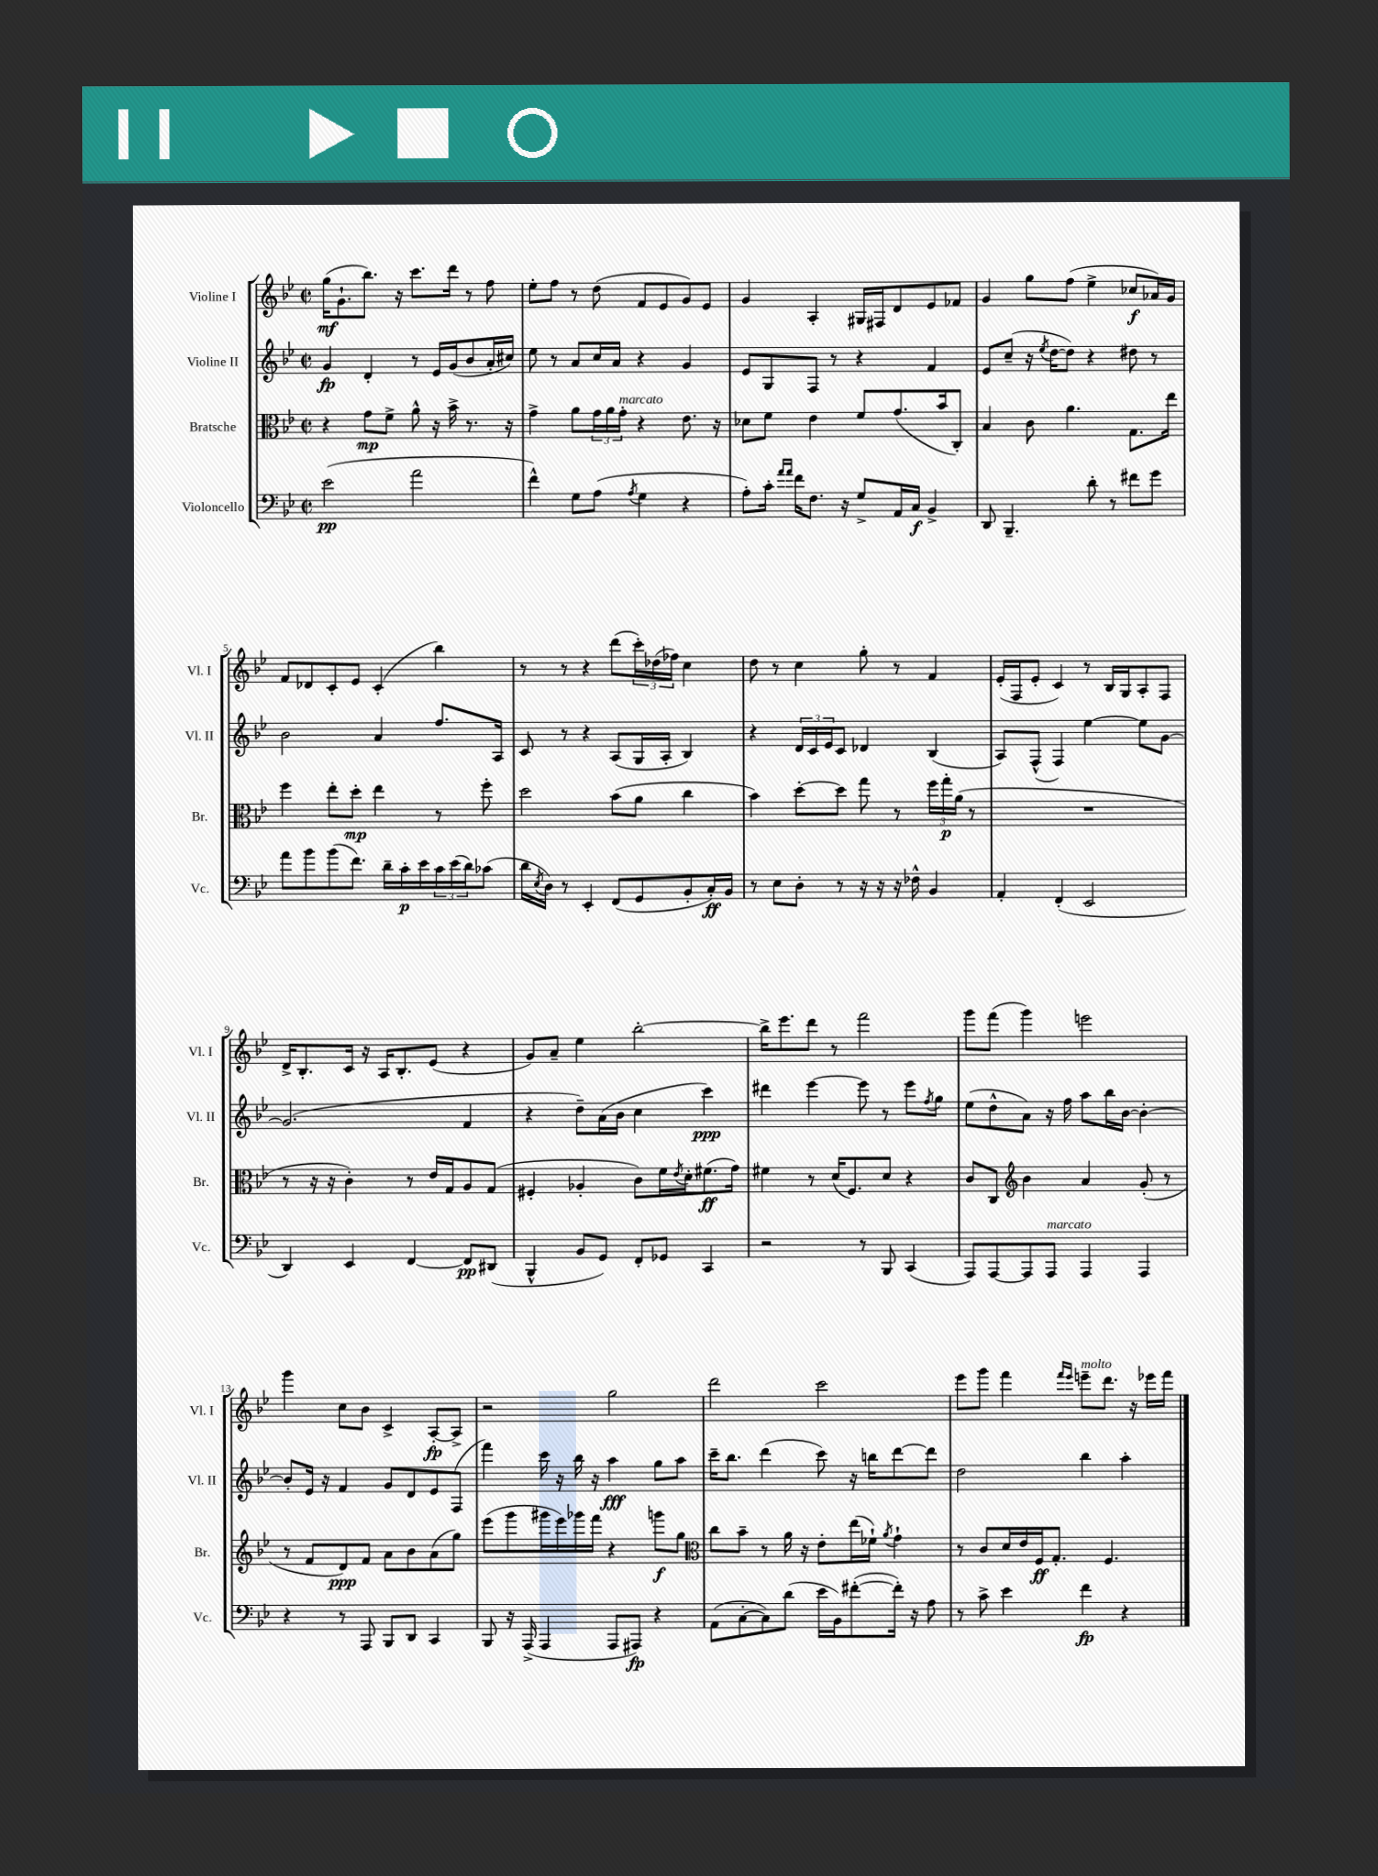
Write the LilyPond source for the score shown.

<<
\new StaffGroup <<
\new Staff = "s0" \with { instrumentName = "Violine I" shortInstrumentName = "Vl. I" } {
    \clef treble \key bes \major \defaultTimeSignature \time 2/2
    g''16\mf( g'8.-! bes''8.) r16 c'''8. d'''16 r8 f''8 |
    ees''8-. f''8 r8 d''8( f'8 ees'8 g'8) ees'8 |
    g'4 a4-. gis16 fis16 d'8 ees'8 fes'8 |
    g'4 g''8 f''8( ees''4-> ces''8\f aes'16) g'16 |
    f'8 des'8 c'8-. ees'8 c'4-.( bes''4) |
    r8 r8 r4 d'''8( \tuplet 3/2 { c'''16-.) des''16( fes''16) } c''4 |
    d''8 r8 c''4 g''8-. r8 f'4 |
    ees'16-.( f16 ees'8-. c'4) r8 bes16 g16 a8-. f8 |
    d'16-> bes8.-. c'16 r16 a16 bes8.-. ees'8( r4 |
    g'8) a'8-- ees''4 bes''2~-. |
    bes''16-> ees'''8. d'''8 r8 f'''2 |
    g'''8 f'''8( g'''4) e'''2 |
    g'''4 c''8 bes'8 c'4-> a8~-.\fp a8-> |
    r2 g''2 |
    d'''2 c'''2 |
    ees'''8 g'''8 f'''4 \grace { f'''16 ees'''16 } e'''8--^\markup { \italic "molto" } d'''8. r16 ees'''16 f'''16 \bar "|." |
}
\new Staff = "s1" \with { instrumentName = "Violine II" shortInstrumentName = "Vl. II" } {
    \clef treble \key bes \major \defaultTimeSignature \time 2/2
    g'4\fp d'4-. r8 ees'16 g'16( bes'8 a'16-. cis''16) |
    ees''8 r8 a'8 c''16 a'16 r4 g'4 |
    ees'8 g8 f8 r8 r4 f'4 |
    ees'8 c''8--( r16 \acciaccatura { ees''8 } d''16~ d''8) r4 dis''8 r8 |
    bes'2 a'4 f''8. a16 |
    c'8 r8 r4 a8( g16 a16-. bes4) |
    r4 \tuplet 3/2 { d'16 c'16 ees'16 } c'8 des'4 bes4( |
    a8) f8-^( f4) ees''4~ ees''8 g'8~ |
    g'2.( f'4 |
    r4 d''8--) a'16( bes'16 c''4 c'''4\ppp) |
    dis'''4 ees'''4~ ees'''8 r8 ees'''8 \acciaccatura { f''8 } g''8 |
    ees''8( d''8-^ a'8) r16 f''16 a''8 bes''16 bes'16~ bes'4~-. |
    bes'8-. ees'16 r16 f'4 g'8 d'8 ees'8 f8( |
    f'''4) c'''16 r16 bes''16 r16 a''4\fff g''8 a''8 |
    c'''16-- bes''8. d'''4( c'''8) r16 b''16 d'''8~ d'''8 |
    d''2 bes''4 a''4-. \bar "|." |
}
\new Staff = "s2" \with { instrumentName = "Bratsche" shortInstrumentName = "Br." } {
    \clef alto \key bes \major \defaultTimeSignature \time 2/2
    r4 g'8\mp f'8-> a'8-^ r16 bes'16-> r8. r16 |
    g'4-> a'8 \tuplet 3/2 { g'16 a'16 g'16-.^\markup { \italic "marcato" } } r4 ees'8. r16 |
    des'8 f'8 ees'4 f'8 g'8.( bes'16 c8-.) |
    bes4 c'8 a'4. g8. ees''16 |
    f''4 ees''8-. d''8-.\mp ees''4 r8 f''8-. |
    d''2 bes'8( a'8 c''4 |
    bes'4) d''8~-. d''8 g''8 r8 \tuplet 3/2 { f''16 g''16-.\p a'16( } r8 |
    R1 |
    r8 r16 r16 c'4-.) r8 ees'16 g16 a8 g8( |
    fis4-. aes4-. c'8) f'16 \acciaccatura { ees'8 } d'16-. fis'8.\ff( g'16) |
    fis'4 r8 d'16( f8.) d'8 r4 |
    c'8 c8 \clef treble bes'4 a'4 g'8-.( r8 |
    r8 f'8 d'8\ppp) f'8 a'8 bes'8 a'8( g''8) |
    ees'''8( g'''8 gis'''16 ees'''16) ges'''16 f'''16 r4 g'''8\f g''8 |
    \clef alto c''8 bes'8-- r8 a'16 r16 ees'8-. ees''16( fes'16-!) \acciaccatura { a'8 } g'4-! |
    r8 c'8 d'16 ees'16 f16\ff g8.-. f4. \bar "|." |
}
\new Staff = "s3" \with { instrumentName = "Violoncello" shortInstrumentName = "Vc." } {
    \clef bass \key bes \major \defaultTimeSignature \time 2/2
    ees'2\pp( a'2 |
    f'4-^) g8 a8( \acciaccatura { a8 } g4 r4 |
    a8-.) c'16-. \grace { a'16 a'16 } f'16 f8. r16 g8-> a,16 c16\f bes,4-> |
    d,8 bes,,4.-- d'8-. r8 fis'8 g'8 |
    a'8 bes'8 bes'8( f'8.) d'16-- c'16-.\p ees'16 \tuplet 3/2 { c'16 ees'16( d'16) } ces'8( |
    d'16 \acciaccatura { ees8 } d16) r8 ees,4-. f,8( g,8 bes,8-. c16-.\ff) bes,16 |
    r8 ees8 d8-. r8 r16 r16 r16 fes16-^ bes,4 |
    a,4-. f,4-.( ees,2 |
    d,4) ees,4 f,4~ f,8\pp dis,8( |
    bes,,4-^ bes,8 g,8) f,8-. ges,8 c,4 |
    r2 r8 bes,,8 c,4( |
    a,,8) a,,8~ a,,8 a,,8^\markup { \italic "marcato" } a,,4 a,,4 |
    r4 r8 a,,8 bes,,8 d,8 c,4 |
    bes,,8 r16 a,,16->( a,,4 a,,8 ais,,8\fp) r4 |
    a,8( c8~-. c8) d'8( ees'16 bes,16) fis'8~-.( fis'16-.) r16 a8 |
    r8 c'8-> ees'4 f'4\fp r4 \bar "|." |
}
>>
>>
